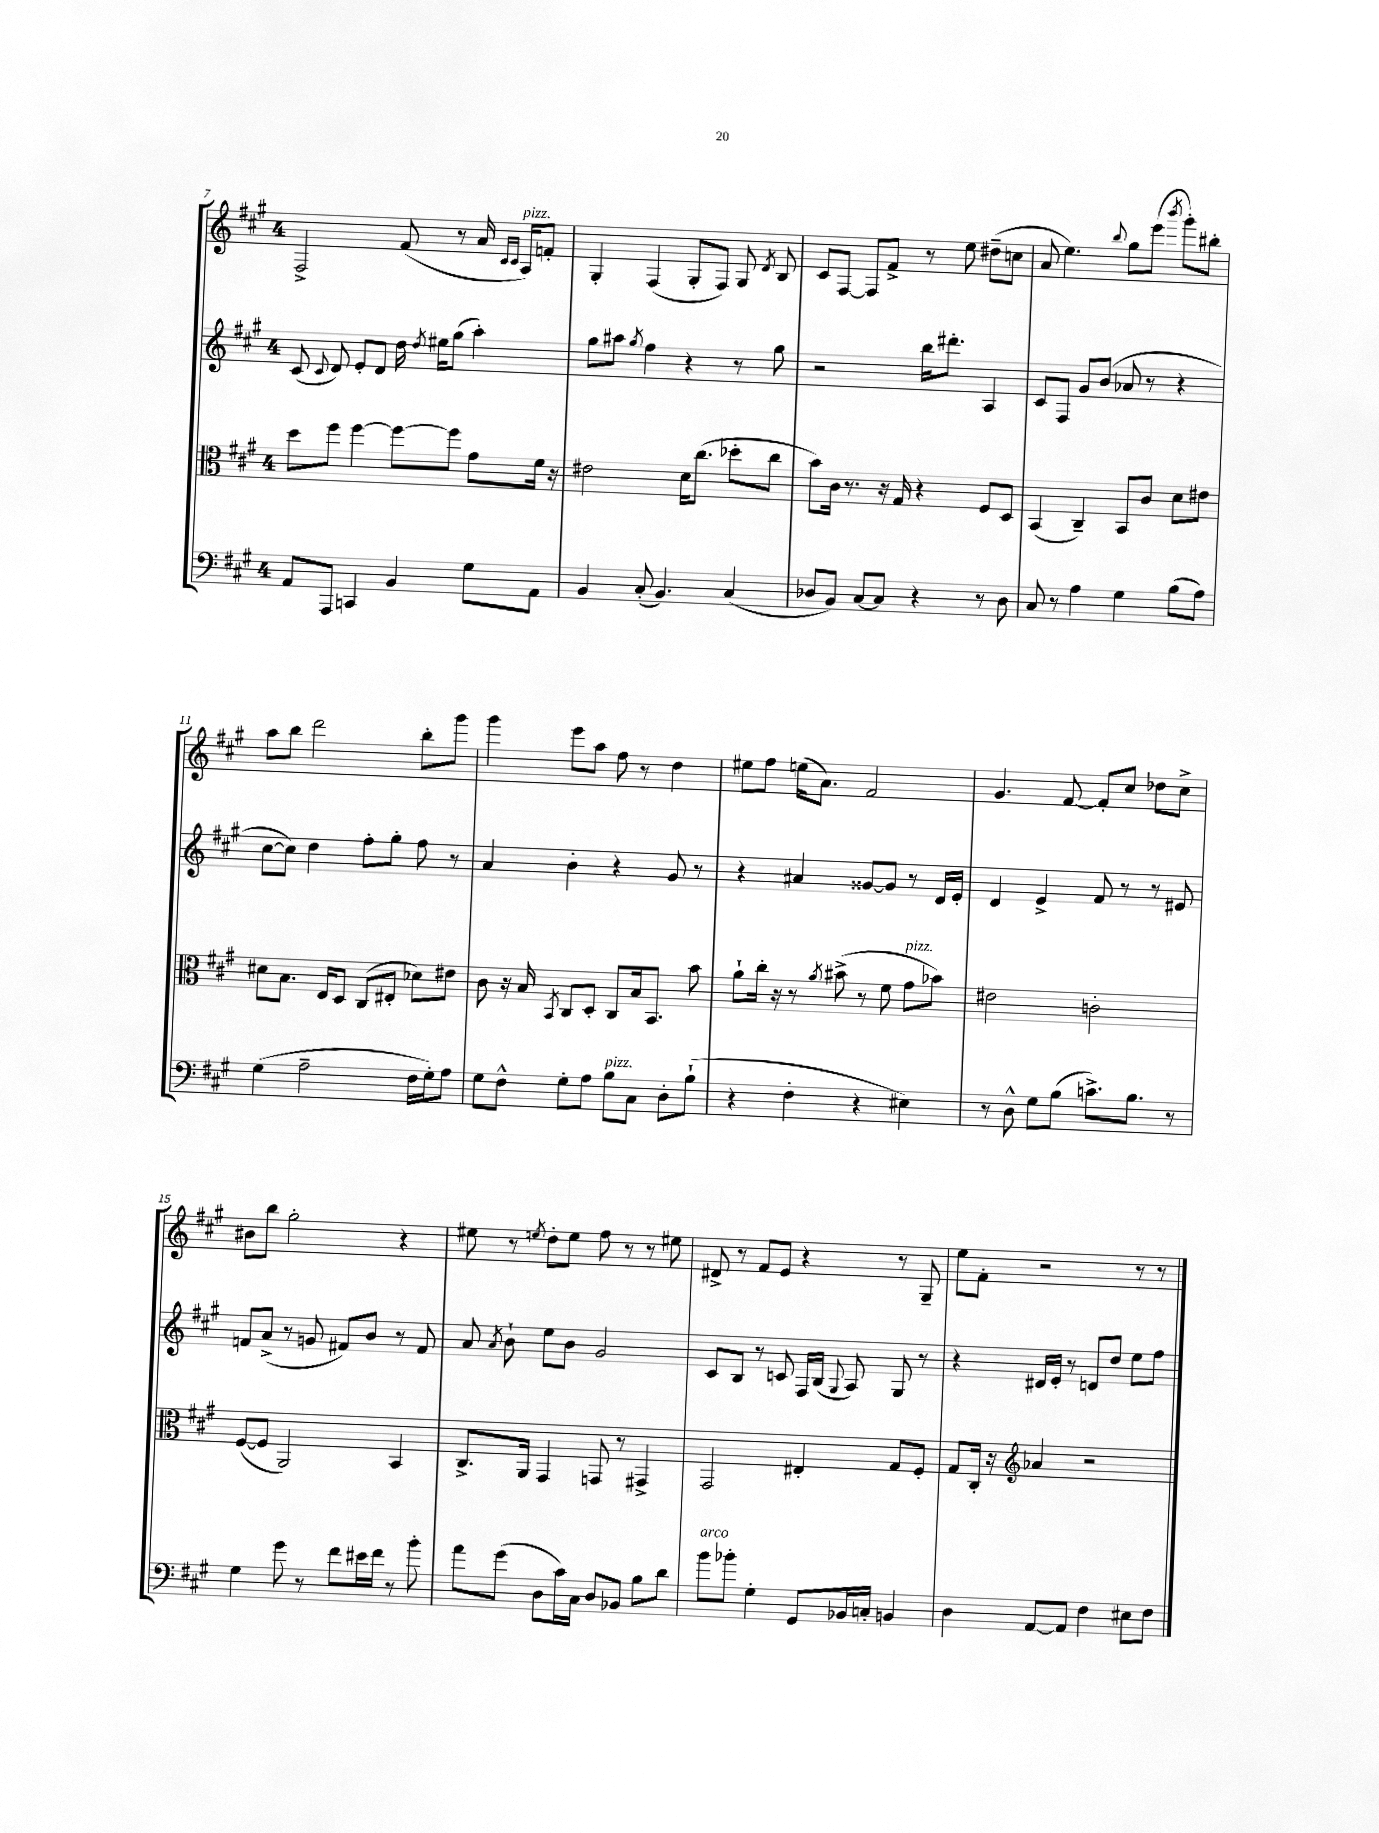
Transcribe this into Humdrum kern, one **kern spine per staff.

**kern	**kern	**kern	**kern
*staff4	*staff3	*staff2	*staff1
*clefF4	*clefC3	*clefG2	*clefG2
*k[f#c#g#]	*k[f#c#g#]	*k[f#c#g#]	*k[f#c#g#]
*M4/4	*M4/4	*M4/4	*M4/4
8AA/L	8dd\L	(8c#/	2F#^/
.	.	8qqc#/	.
8AAA/J	8ff#\J	8d/)	.
4CC/	[4ff#\	8e'/L	.
.	.	8d/J	.
4BB/	8ff#\_L	16dd\	(8f#/
.	.	8qdd/	.
.	.	16ee#\LK	.
.	8ff#\]J	(8gg#\J	8r
8G#\L	8g#\L	4aa'\)	16a/
.	.	.	16qqc#/LL
.	.	.	16qqc#/JJ
.	.	.	16A/LK)
8AA\J	16f#\Jk	.	8f'/J
.	16r	.	.
=	=	=	=
4BB/	2e#\	8gg#\L	4G#'/
.	.	8aa#\J	.
.	.	8qgg#/	.
(8C#'/	.	4ff#\	(4F#/
4.BB/)	.	.	.
.	16d\LK	4r	8G#'/L
.	(8.cc#\J	.	.
.	.	.	8F#/J)
(4C#/	8dd-'\L	8r	8G#/
.	.	.	8qd/
.	8cc#\J	8gg#\	8B/
=	=	=	=
8D-/L	8b\L)	2r	8c#/L
8BB/J)	16c#\Jk	.	[8F#/J
.	8.r	.	.
[8C#/L	.	.	8F#/]L
8C#/]J	16r	.	8f#^/J
.	16G#/	.	.
4r	4r	16bb\LK	8r
.	.	8.ddd#'\J	.
.	.	.	8ee\
8r	8F#/L	4A/	(8dd#~\L
8D-\	8D/J	.	8cc\J
=	=	=	=
8C#/	(4BB/	8c#/L	8a/
8r	.	8F#/J	4.ee\)
4A\	4C#~/)	8g#/L	.
.	.	(8b/J	.
.	.	.	8qqbb/
4G#\	8BB/L	8a-/	8gg#\L
.	8c#/J	8r	(8eee\J
.	.	.	8qbbb/
(8B\L	8d\L	4r	8ggg#'\L)
8A\J)	8e#\J	.	8bb#'\J
=	=	=	=
(4G#\	8d#\L	[8cc#\L	8aa\L
.	8.B\J	8cc#\]J)	8bb\J
2A~\	.	4dd\	2ddd\
.	16E/LK	.	.
.	8D/J	.	.
.	(8C#/L	8ff#'\L	.
.	8E#'/J	8gg#'\J	.
16F#\LL	8d-\L)	8ff#\	8bb'\L
16G#'\J)	.	.	.
8A\J	8e#\J	8r	8ggg#\J
=	=	=	=
8G#\L	8c#\	4a/	4ggg#\
8F#^^\J	16r	.	.
.	16B/	.	.
.	8qBB/	.	.
8G#'\L	8C#/L	4b'\	8eee\L
8A\J	8D'/J	.	8aa\J
8B\L	8C#/L	4r	8ff#\
8C#\J	16B/k	.	8r
.	8.BB/J	.	.
8D'\L	.	8g#/	4dd\
(8B`\J	8b\	8r	.
=	=	=	=
4r	8a`\L	4r	8ee#\L
.	16cc#'\Jk	.	8ff#\J
.	16r	.	.
4F#'\	8r	4a#/	(16ee\LK
.	.	.	8.a\J)
.	8qa/	.	.
.	(8b#^\	.	.
4r	8r	[8g##/L	2f#/
.	8f#\	8g##/]J	.
4E#\)	8g#\L	8r	.
.	8b-\J)	16d/LL	.
.	.	16e'/JJ	.
=	=	=	=
8r	2e#\	4d/	4.g#/
8D^^\	.	.	.
8G#\L	.	4e^/	.
(8B\J	.	.	[8f#/
8.c^\L)	2c'\	8f#/	8f#'/]L
.	.	8r	8cc#/J
8.B\J	.	.	.
.	.	8r	8dd-\L
8r	.	8e#/	8cc#^\J
=	=	=	=
4G#\	([8F#/L	8f/L	8b#\L
.	8F#/]J	(8a^/J	8bb\J
8g#\	2AA/)	8r	2gg#'\
8r	.	8g/	.
8f#\L	.	8f#/L)	.
16e#\L	.	8b/J	.
16f#\JJ	.	.	.
8r	4BB/	8r	4r
8b'\	.	8f#/	.
=	=	=	=
8a\L	8.C#^/L	8a/	8ee#\
.	.	8qa/	.
(8g#\J	.	8b`\	8r
.	16AA/Jk	.	.
.	.	.	8qee/
8D\L	4GG#/	8ee\L	8dd'\L
16c#\L)	.	8b\J	8ee\J
16C#\JJ	.	.	.
8D/L	8GG/	2g#/	8ff#\
8BB-/J	8r	.	8r
8B\L	4GG#^/	.	8r
8d\J	.	.	8ee#\
=	=	=	=
8b\L	2GG#/	8c#/L	8d#^/
8b-'\J	.	8B/J	8r
4G#'\	.	8r	8f#/L
.	.	8c/	8e/J
8GG#/L	4E#'/	16F#/LL	4r
.	.	(16B/JJ	.
.	.	8qqG#/	.
16BB-/L	.	8A/)	.
16C'/JJ	.	.	.
4BB/	8G#/L	8G#/	8r
.	8F#'/J	8r	8G#~/
=	=	=	=
4D\	8G#/L	4r	8ee\L
.	16C#'/Jk	.	8f#'\J
.	16r	.	.
*	*clefG2	*	*
[8AA/L	4a-/	16d#/LL	2r
.	.	16e'/JJ	.
8AA/]J	.	8r	.
4F#\	2r	8d/L	.
.	.	8dd/J	.
8E#\L	.	8ee\L	8r
8F#\J	.	8ff#\J	8r
==	==	==	==
*-	*-	*-	*-
